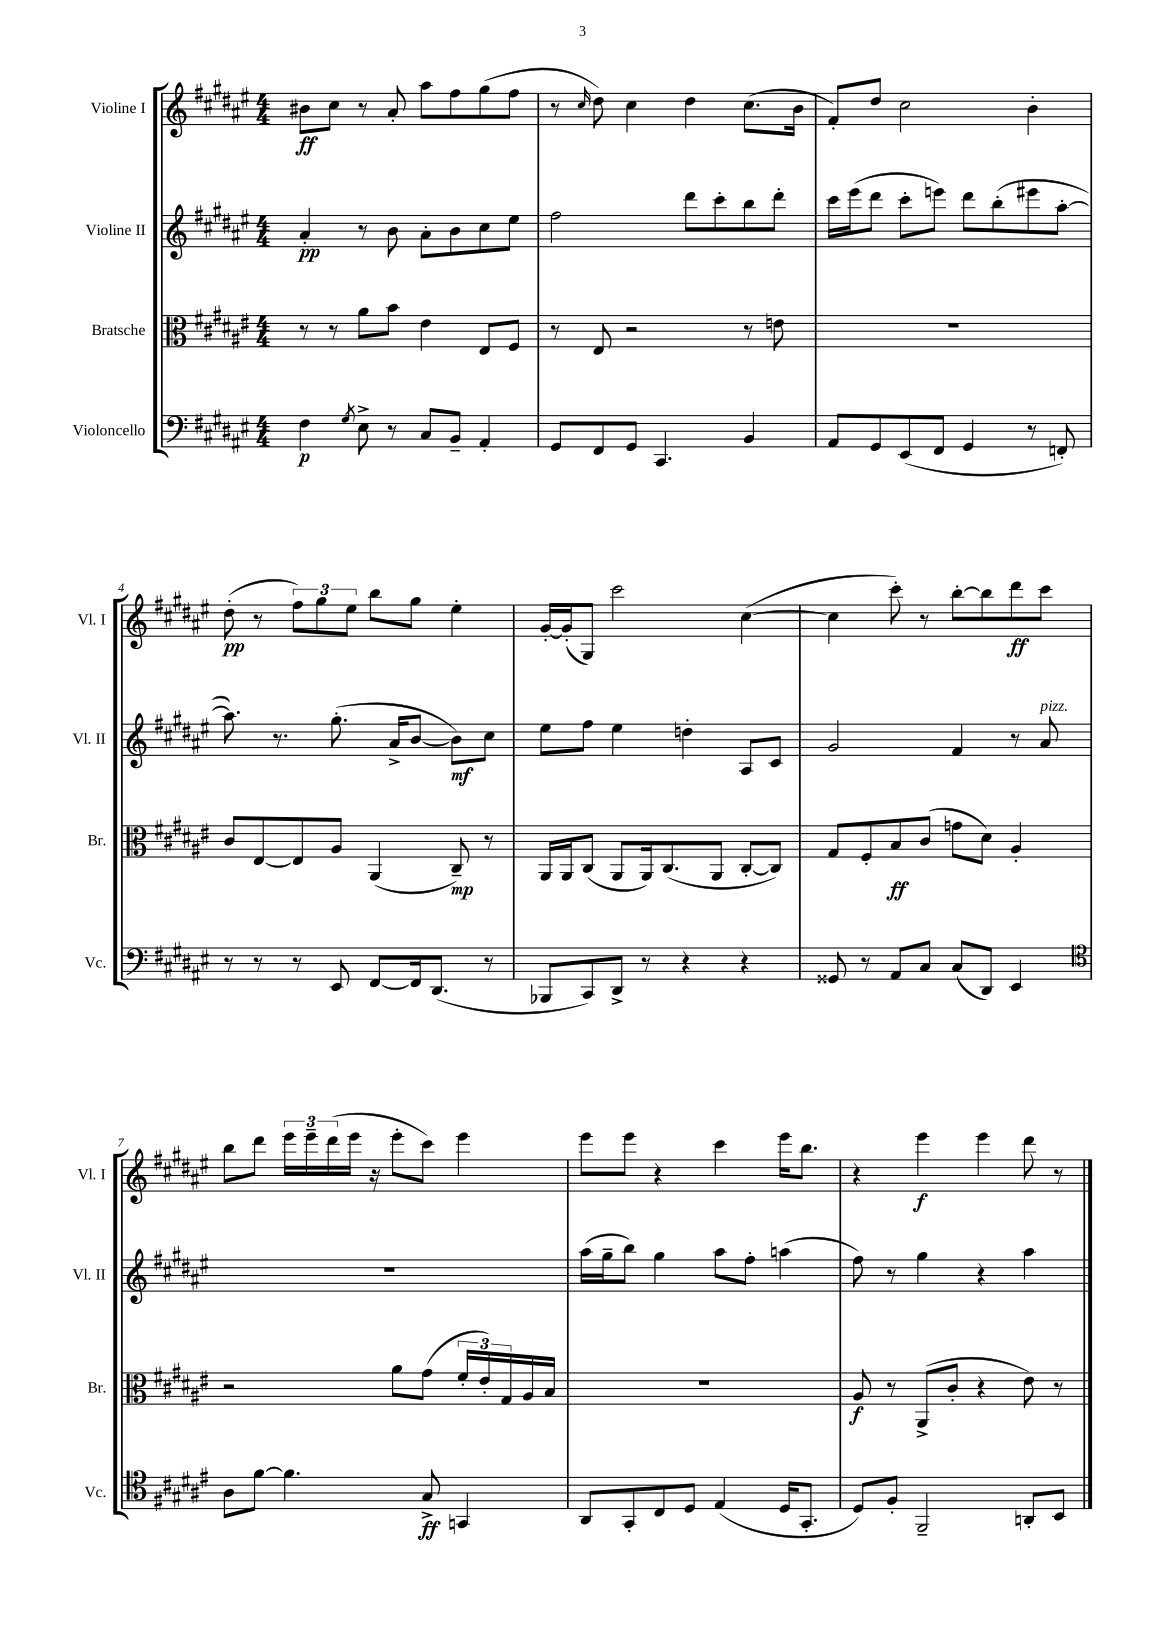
<<
\new StaffGroup <<
\new Staff = "s0" \with { instrumentName = "Violine I" shortInstrumentName = "Vl. I" } {
    \clef treble \key fis \major \numericTimeSignature \time 4/4
    bis'8\ff cis''8 r8 ais'8-. ais''8 fis''8 gis''8( fis''8 |
    r8 \grace { cis''16 } dis''8) cis''4 dis''4 cis''8.( b'16 |
    fis'8-.) dis''8 cis''2 b'4-. |
    dis''8-.\pp( r8 \tuplet 3/2 { fis''8) gis''8 eis''8 } b''8 gis''8 eis''4-. |
    gis'16~-. gis'16-.( gis8) cis'''2 cis''4~( |
    cis''4 cis'''8-.) r8 b''8~-. b''8 dis'''8\ff cis'''8 |
    b''8 dis'''8 \tuplet 3/2 { eis'''16 eis'''16-- dis'''16( } eis'''16 r16 eis'''8-. cis'''8) eis'''4 |
    eis'''8 eis'''8 r4 cis'''4 eis'''16 b''8. |
    r4 eis'''4\f eis'''4 dis'''8 r8 \bar "|." |
}
\new Staff = "s1" \with { instrumentName = "Violine II" shortInstrumentName = "Vl. II" } {
    \clef treble \key fis \major \numericTimeSignature \time 4/4
    ais'4-.\pp r8 b'8 ais'8-. b'8 cis''8 eis''8 |
    fis''2 dis'''8 cis'''8-. b''8 dis'''8-. |
    cis'''16 eis'''16( dis'''8 cis'''8-. e'''8) dis'''8 b''8-.( eis'''8 ais''8~-. |
    ais''8.) r8. gis''8.-.( ais'16-> b'8~ b'8\mf) cis''8 |
    eis''8 fis''8 eis''4 d''4-. ais8 cis'8 |
    gis'2 fis'4 r8 ais'8^\markup { \italic "pizz." } |
    R1 |
    ais''16( gis''16-- b''8) gis''4 ais''8 fis''8-. a''4( |
    fis''8) r8 gis''4 r4 ais''4 \bar "|." |
}
\new Staff = "s2" \with { instrumentName = "Bratsche" shortInstrumentName = "Br." } {
    \clef alto \key fis \major \numericTimeSignature \time 4/4
    r8 r8 ais'8 b'8 eis'4 eis8 fis8 |
    r8 eis8 r2 r8 e'8 |
    R1 |
    cis'8 eis8~ eis8 ais8 ais,4( cis8--\mp) r8 |
    ais,16 ais,16 cis8( ais,8 ais,16) cis8.( ais,8 cis8~-. cis8) |
    gis8 fis8-. b8\ff cis'8( g'8 dis'8) ais4-. |
    r2 ais'8 gis'8( \tuplet 3/2 { fis'16-. eis'16-.) gis16 } ais16 b16 |
    r1 |
    ais8\f r8 ais,8->( cis'8-. r4 eis'8) r8 \bar "|." |
}
\new Staff = "s3" \with { instrumentName = "Violoncello" shortInstrumentName = "Vc." } {
    \clef bass \key fis \major \numericTimeSignature \time 4/4
    fis4\p \acciaccatura { gis8 } eis8-> r8 cis8 b,8-- ais,4-. |
    gis,8 fis,8 gis,8 cis,4. b,4 |
    ais,8 gis,8 eis,8( fis,8 gis,4 r8 f,8-.) |
    r8 r8 r8 eis,8 fis,8~ fis,16 dis,8.( r8 |
    bes,,8 cis,8) dis,8-> r8 r4 r4 |
    gisis,8 r8 ais,8 cis8 cis8( dis,8) eis,4 |
    \clef tenor ais8 fis'8~ fis'4. gis8->\ff g,4 |
    ais,8 gis,8-. cis8 dis8 eis4( dis16 gis,8.-. |
    dis8) fis8-. fis,2-- a,8-. b,8 \bar "|." |
}
>>
>>
